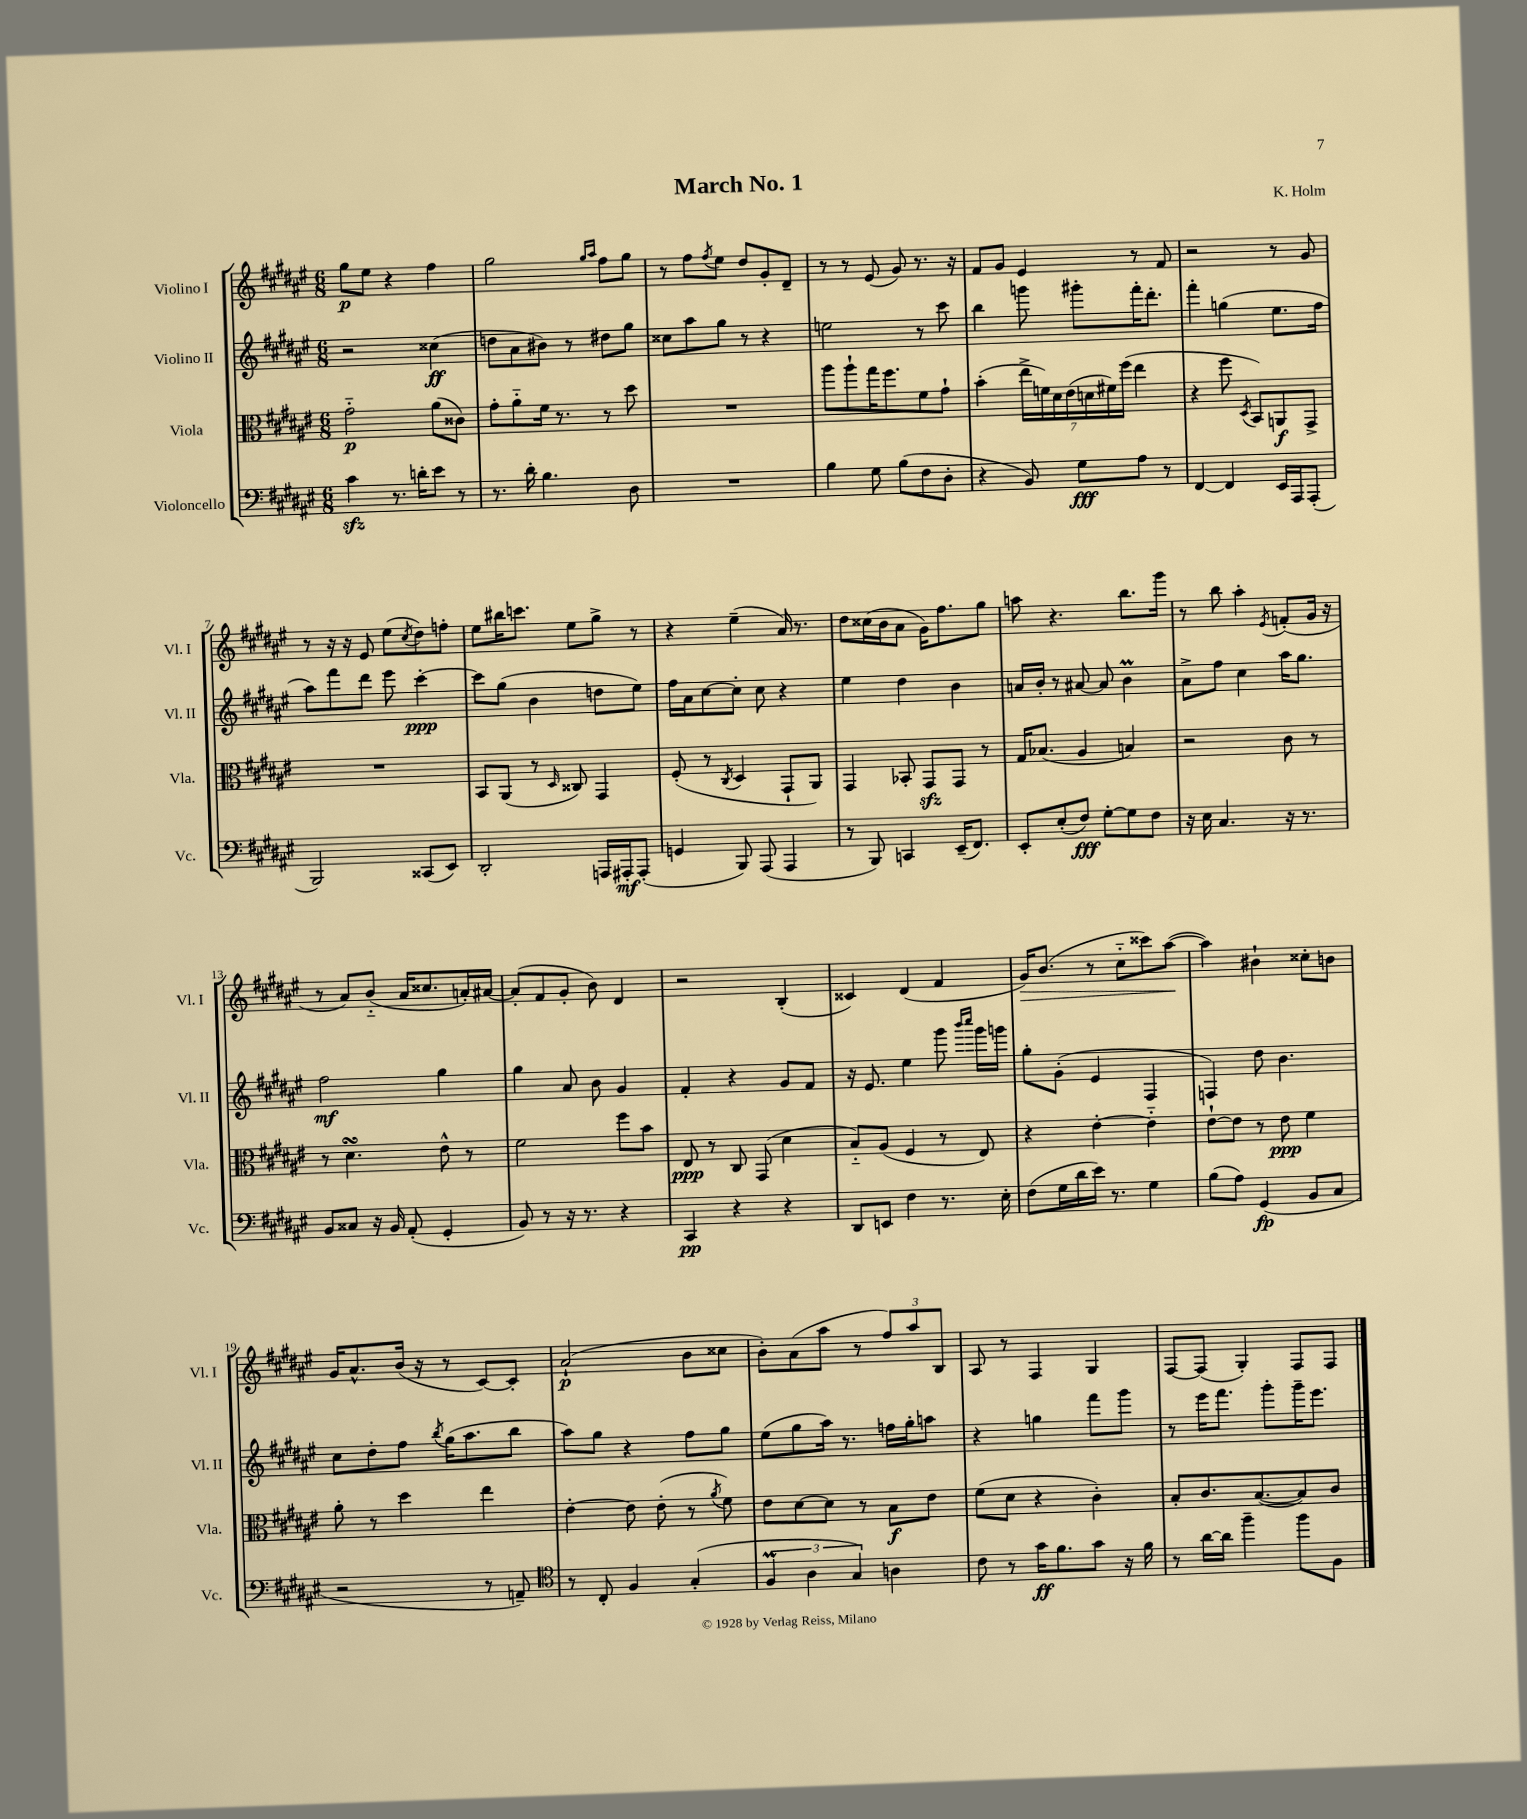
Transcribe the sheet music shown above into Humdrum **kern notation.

**kern	**dynam	**kern	**dynam	**kern	**dynam	**kern	**dynam
*part4	*part4	*part3	*part3	*part2	*part2	*part1	*part1
*staff4	*staff4	*staff3	*staff3	*staff2	*staff2	*staff1	*staff1
*I"Violoncello	*	*I"Viola	*	*I"Violino II	*	*I"Violino I	*
*I'Vc.	*	*I'Vla.	*	*I'Vl. II	*	*I'Vl. I	*
*clefF4	*	*clefC3	*	*clefG2	*	*clefG2	*
*k[f#c#g#d#a#e#]	*	*k[f#c#g#d#a#e#]	*	*k[f#c#g#d#a#e#]	*	*k[f#c#g#d#a#e#]	*
*M6/8	*	*M6/8	*	*M6/8	*	*M6/8	*
=1	=1	=1	=1	=1	=1	=1	=1
4c#zz\	.	2g#\	p	2r	.	8gg#\L	p
.	.	.	.	.	.	8ee#\J	.
8.r	.	.	.	.	.	4r	.
16dn'\KL	.	.	.	.	.	.	.
8e#\J	.	(8a#\L	.	(4cc##X\	ff	4ff#\	.
8r	.	8c##X\J)	.	.	.	.	.
=2	=2	=2	=2	=2	=2	=2	=2
8.r	.	8g#'\L	.	8ddn\L	.	2gg#\	.
.	.	8a#\	.	8a#\	.	.	.
16d#'\	.	.	.	.	.	.	.
4.B\	.	16f#\Jk	.	8b#X\J)	.	.	.
.	.	8.r	.	.	.	.	.
.	.	.	.	8r	.	.	.
.	.	.	.	.	.	16qqgg#/LL	.
.	.	.	.	.	.	16qqaa#/JJ	.
.	.	8r	.	8dd#X\L	.	8ff#\L	.
8D#\	.	8dd#\	.	8gg#\J	.	8gg#\J	.
=3	=3	=3	=3	=3	=3	=3	=3
2.r	.	2.r	.	8cc##X\L	.	8r	.
.	.	.	.	8aa#\	.	8ff#\L	.
.	.	.	.	.	.	8qff#/	.
.	.	.	.	8gg#\J	.	8ee#\J	.
.	.	.	.	8r	.	8dd#/L	.
.	.	.	.	4r	.	8g#'/	.
.	.	.	.	.	.	8d#~/J	.
=4	=4	=4	=4	=4	=4	=4	=4
4B\	.	8aa#\L	.	2een\	.	8r	.
.	.	8aa#`\	.	.	.	8r	.
8G#\	.	16gg#\K	.	.	.	(8e#/	.
.	.	8.ff#\	.	.	.	.	.
(8B\L	.	.	.	.	.	8g#/)	.
8F#\	.	8f#\	.	8r	.	8.r	.
8D#'\J	.	8g#`\J	.	8ccc#\	.	.	.
.	.	.	.	.	.	16r	.
=5	=5	=5	=5	=5	=5	=5	=5
4r	.	(4b'\	.	4bb\	.	8f#/L	.
.	.	.	.	.	.	8g#/J	.
8BB/)	.	28ee#^\LL	.	8gggn\	.	4e#/	.
.	.	28fn\)	.	.	.	.	.
.	.	28d#\	.	.	.	.	.
.	.	(28e#\	.	.	.	.	.
8G#\L	fff	.	.	8ggg#X'\L	.	.	.
.	.	28dn\	.	.	.	.	.
.	.	28f#X\)	.	.	.	.	.
.	.	(28ff#\JJ	.	.	.	.	.
8A#\J	.	4ee#\	.	16fff#'\K	.	8r	.
.	.	.	.	8.ddd#'\J	.	.	.
8r	.	.	.	.	.	8f#/	.
=6	=6	=6	=6	=6	=6	=6	=6
[4FF#/	.	4r	.	4fff#'\	.	2r	.
4FF#/]	.	8ff#\	.	(4ggn\	.	.	.
.	.	8qD#/	.	.	.	.	.
.	.	8BB/L)	.	.	.	.	.
16EE#/LL	.	8AAn/	f	8.ee#\L	.	8r	.
16AAA#/J	.	.	.	.	.	.	.
(8AAA#'/J	.	8GG#^/J	.	.	.	8g#/	.
.	.	.	.	16ff#\Jk	.	.	.
!!LO:LB:g=z
=7	=7	=7	=7	=7	=7	=7	=7
2BBB/)	.	2.r	.	8aa#\L)	.	8r	.
.	.	.	.	8fff#\	.	16r	.
.	.	.	.	.	.	16r	.
.	.	.	.	8ddd#\J	.	8e#/	.
.	.	.	.	8eee#\	.	(8ee#\L	.
.	.	.	.	.	.	8qcc#/	.
(8CC##X/L	.	.	.	[4ccc#'\	ppp	8dd#\)	.
8EE#/J)	.	.	.	.	.	8ffn'\J	.
=8	=8	=8	=8	=8	=8	=8	=8
2DD#'/	.	8BB/L	.	8ccc#\L]	.	8ee#\L	.
.	.	(8AA#/J	.	(8gg#\J	.	16bb#X\K	.
.	.	.	.	.	.	8.cccn\J	.
.	.	8r	.	4b\	.	.	.
.	.	16qqD#/	.	.	.	.	.
.	.	8C##X/)	.	.	.	8ee#\L	.
16AAAn/LL	.	4GG#/	.	8ddn\L	.	8gg#^\J	.
16AAA#X'/J	mf	.	.	.	.	.	.
(8AAA#'/J	.	.	.	8ee#\J)	.	8r	.
=9	=9	=9	=9	=9	=9	=9	=9
4GGn/	.	(8F#'/	.	16ff#\LL	.	4r	.
.	.	.	.	16a#\J	.	.	.
.	.	8r	.	[8cc#\	.	.	.
.	.	8qC#/	.	.	.	.	.
8BBB/)	.	4D#/	.	8cc#'\J]	.	(4ee#~\	.
(8AAA#/	.	.	.	8cc#\	.	.	.
4AAA#/	.	8GG#`/L	.	4r	.	16a#/)	.
.	.	.	.	.	.	8.r	.
.	.	8AA#/J)	.	.	.	.	.
=10	=10	=10	=10	=10	=10	=10	=10
8r	.	4GG#/	.	4ee#\	.	8dd#\L	.
8BBB/)	.	.	.	.	.	(16cc##X\L	.
.	.	.	.	.	.	16b\J	.
4CCn/	.	8BB-X'/	.	4dd#\	.	8a#\J	.
.	.	8GG#zz/L	.	.	.	16g#\KL)	.
.	.	.	.	.	.	8.ff#\	.
(16EE#~/KL	.	8GG#/J	.	4b\	.	.	.
8.FF#/J)	.	.	.	.	.	.	.
.	.	8r	.	.	.	8gg#\J	.
=11	=11	=11	=11	=11	=11	=11	=11
8EE#'/L	.	16G#/KL	.	16an/LL	.	8aan\	.
.	.	(8.B-X/J	.	16b'/JJ	.	.	.
(8E#'/	.	.	.	8r	.	4.r	.
8F#/J)	fff	4A#/	.	[8a#X/	.	.	.
[8G#'\L	.	.	.	8a#/]	.	.	.
8G#\]	.	4Bn/)	.	4bM\	.	8.bb\L	.
8F#\J	.	.	.	.	.	.	.
.	.	.	.	.	.	16ggg#\Jk	.
=12	=12	=12	=12	=12	=12	=12	=12
16r	.	2r	.	8a#^\L	.	8r	.
16E#\	.	.	.	.	.	.	.
4.C#/	.	.	.	8ff#\J	.	8bb\	.
.	.	.	.	4cc#\	.	4aa#'\	.
.	.	.	.	.	.	8qe#/	.
16r	.	8c#\	.	16aa#\KL	.	(8fn'/L	.
8.r	.	.	.	8.gg#\J	.	.	.
.	.	8r	.	.	.	16g#/Jk	.
.	.	.	.	.	.	16r	.
!!LO:LB:g=z
=13	=13	=13	=13	=13	=13	=13	=13
8BB/L	.	8r	.	2ff#\	mf	8r	.
8C##X/J	.	4.d#sSSS\	.	.	.	8a#/L)	.
16r	.	.	.	.	.	(8b/J	.
16BB/	.	.	.	.	.	.	.
(8AA#'/	.	.	.	.	.	16a#/KL	.
.	.	.	.	.	.	8.cc##X/	.
4GG#'/	.	8e#^^\	.	4gg#\	.	.	.
.	.	8r	.	.	.	16an'/L)	.
.	.	.	.	.	.	[16a#X/JJ	.
=14	=14	=14	=14	=14	=14	=14	=14
8BB/)	.	2f#\	.	4gg#\	.	(8a#'/L]	.
8r	.	.	.	.	.	8f#/	.
16r	.	.	.	8a#/	.	8g#'/J	.
8.r	.	.	.	.	.	.	.
.	.	.	.	8b\	.	8b\)	.
4r	.	8ff#\L	.	4g#/	.	4d#/	.
.	.	8b\J	.	.	.	.	.
=15	=15	=15	=15	=15	=15	=15	=15
4CC#/	pp	8E#/	ppp	4f#'/	.	2r	.
.	.	8r	.	.	.	.	.
4r	.	8C#/	.	4r	.	.	.
.	.	(8GG#/	.	.	.	.	.
4r	.	4d#\	.	8g#/L	.	(4B'/	.
.	.	.	.	8f#/J	.	.	.
=16	=16	=16	=16	=16	=16	=16	=16
8DD#/L	.	8B/L)	.	16r	.	4c##X/)	.
.	.	.	.	8.e#/	.	.	.
8EEn/J	.	(8A#/J	.	.	.	.	.
4F#\	.	4F#/	.	4ee#\	.	(4d#/	.
8.r	.	8r	.	8ggg#\	.	4f#/	.
.	.	.	.	16qqbbb/LL	.	.	.
.	.	.	.	16qqcccc#/JJ	.	.	.
.	.	8E#/)	.	16ggg#\LL	.	.	.
16E#'\	.	.	.	16gggn\JJ	.	.	.
=17	=17	=17	=17	=17	=17	=17	=17
!	!	!	!	!	!	!	!LO:HP:b
(8F#\L	.	4r	.	8gg#'\L	.	16g#/KL)	>
.	.	.	.	.	.	(8.b/J	.
16G#\L	.	.	.	(8g#'\J	.	.	.
16d#\	.	.	.	.	.	.	.
16e#\JJ)	.	[4e#'\	.	4e#/	.	8r	.
8.r	.	.	.	.	.	.	.
.	.	.	.	.	.	8cc#\L	.
4G#\	.	4e#\]	.	4F#/	.	8ccc##X\)	.
.	.	.	.	.	.	([8aa#\J	.
.	.	.	.	.	.	.	]
=18	=18	=18	=18	=18	=18	=18	=18
(8B\L	.	[8e#`\L	.	4Fn/)	.	4aa#\])	.
8A#\J)	.	8e#\J]	.	.	.	.	.
(4GG#/	fp	8r	.	8dd#\	.	4b#X`\	.
.	.	8e#\	ppp	4.b\	.	.	.
8BB/L	.	4f#\	.	.	.	8cc##X'\L	.
8C#/J	.	.	.	.	.	8bn\J	.
!!LO:LB:g=z
=19	=19	=19	=19	=19	=19	=19	=19
2r	.	8a#'\	.	8cc#\L	.	16g#/KL	.
.	.	.	.	.	.	8.a#^^/	.
.	.	8r	.	8dd#'\	.	.	.
.	.	4dd#\	.	8ff#\J	.	(16b/Jk	.
.	.	.	.	.	.	16r	.
.	.	.	.	8qbb/	.	.	.
.	.	.	.	(16gg#\KL	.	8r	.
.	.	.	.	8.aa#\	.	.	.
8r	.	4ee#\	.	.	.	[8c#/L)	.
8AAn~/)	.	.	.	8bb\J	.	8c#'/J]	.
=20	=20	=20	=20	=20	=20	=20	=20
*clefC4	*	*	*	*	*	*	*
8r	.	[4e#'\	.	8aa#\L)	.	(2a#`/	p
8C#'/	.	.	.	8gg#\J	.	.	.
4F#/	.	8e#\]	.	4r	.	.	.
.	.	(8e#'\	.	.	.	.	.
(4G#'/	.	8r	.	8ff#\L	.	8b\L	.
.	.	8qa#/	.	.	.	.	.
.	.	8f#\)	.	8gg#\J	.	8cc##X\J	.
=21	=21	=21	=21	=21	=21	=21	=21
6F#M/	.	8e#\L	.	(8ee#\L	.	8b'\L)	.
.	.	[8d#\	.	8gg#\	.	(8a#\	.
6A#\	.	.	.	.	.	.	.
.	.	8d#\J]	.	16aa#\Jk)	.	8aa#\J	.
.	.	.	.	8.r	.	.	.
6G#/)	.	.	.	.	.	.	.
.	.	8r	.	.	.	8r	.
4An\	.	8B\L	f	16ffn\LL	.	12ff#/L)	.
.	.	.	.	16gg#'\J	.	.	.
.	.	.	.	.	.	12aa#/	.
.	.	8e#\J	.	8aan\J	.	.	.
.	.	.	.	.	.	12B/J	.
=22	=22	=22	=22	=22	=22	=22	=22
8c#\	.	(8f#\L	.	4r	.	8A#/	.
8r	.	8d#\J	.	.	.	8r	.
16g#\KL	ff	4r	.	4ggn\	.	4F#/	.
8.f#\	.	.	.	.	.	.	.
8g#\J	.	4c#'\)	.	8fff#\L	.	4G#/	.
16r	.	.	.	8ggg#\J	.	.	.
16f#\	.	.	.	.	.	.	.
=23	=23	=23	=23	=23	=23	=23	=23
8r	.	8B'/L	.	8r	.	[8F#/L	.
[16a#\LL	.	8.c#/	.	16eee#\KL	.	(8F#/J]	.
16a#\JJ]	.	.	.	8.fff#\J	.	.	.
4ff#~\	.	.	.	.	.	4G#'/)	.
.	.	([8.B/	.	.	.	.	.
.	.	.	.	8ggg#'\L	.	.	.
8ff#\L	.	8B/])	.	16ggg#~\K	.	8F#/L	.
.	.	.	.	8.eee#\J	.	.	.
8F#\J	.	8c#/J	.	.	.	8F#/J	.
==	==	==	==	==	==	==	==
*-	*-	*-	*-	*-	*-	*-	*-
